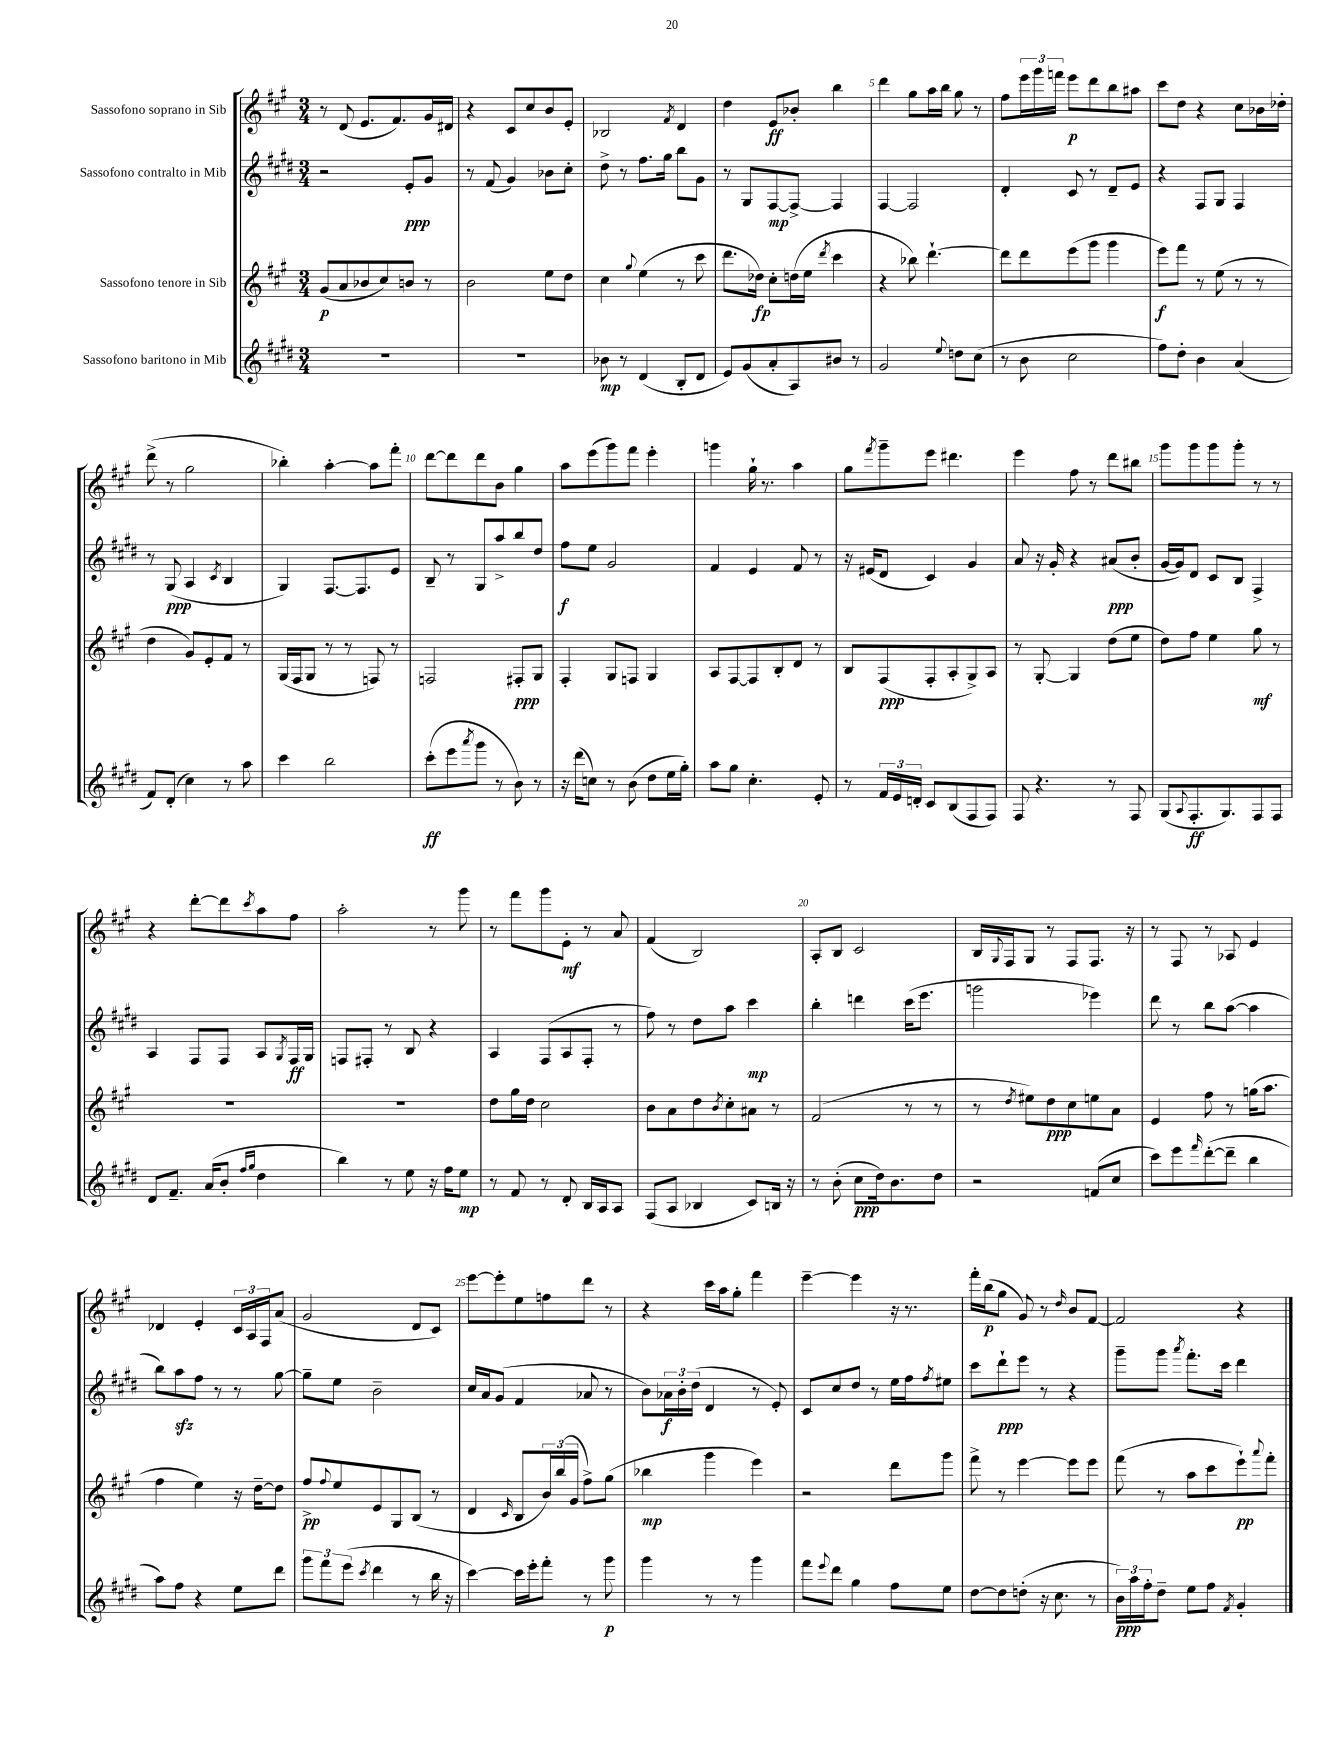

**kern	**dynam	**kern	**dynam	**kern	**dynam	**kern	**dynam
*part4	*part4	*part3	*part3	*part2	*part2	*part1	*part1
*staff4	*staff4	*staff3	*staff3	*staff2	*staff2	*staff1	*staff1
*I"Sassofono baritono in Mib	*	*I"Sassofono tenore in Sib	*	*I"Sassofono contralto in Mib	*	*I"Sassofono soprano in Sib	*
*clefG2	*	*clefG2	*	*clefG2	*	*clefG2	*
*k[f#c#g#d#]	*	*k[f#c#g#]	*	*k[f#c#g#d#]	*	*k[f#c#g#]	*
*M3/4	*	*M3/4	*	*M3/4	*	*M3/4	*
=1	=1	=1	=1	=1	=1	=1	=1
2.r	.	(8g#/L	p	2r	.	8r	.
.	.	8a/	.	.	.	(8d/	.
.	.	8b-X/	.	.	.	8.e/L	.
.	.	8cc#/)	.	.	.	.	.
.	.	.	.	.	.	8.f#/)	.
.	.	8bn/J	.	8e'/L	ppp	.	.
.	.	8r	.	8g#/J	.	16g#/L	.
.	.	.	.	.	.	16d#X/JJ	.
=2	=2	=2	=2	=2	=2	=2	=2
2.r	.	2b\	.	8r	.	4r	.
.	.	.	.	(8f#/	.	.	.
.	.	.	.	4g#/)	.	8c#/L	.
.	.	.	.	.	.	8cc#/	.
.	.	8ee\L	.	8b-X\L	.	8b/	.
.	.	8dd\J	.	8cc#'\J	.	8e'/J	.
=3	=3	=3	=3	=3	=3	=3	=3
8b-X\	mp	4cc#\	.	8dd#^\	.	2B-X/	.
8r	.	.	.	8r	.	.	.
.	.	8qqgg#/	.	.	.	.	.
(4d#/	.	(4ee\	.	8.ff#\L	.	.	.
.	.	.	.	16gg#\Jk	.	.	.
.	.	.	.	.	.	8qf#/	.
8B'/L	.	8r	.	8bb\L	.	4d/	.
8d#/J	.	8ccc#\	.	8g#\J	.	.	.
=4	=4	=4	=4	=4	=4	=4	=4
8e/L)	.	8.ddd\L	.	8r	.	4dd\	.
(8g#/	.	.	.	8G#/L	.	.	.
.	.	16dd-X\Jk)	fp	.	.	.	.
8a'/	.	8cc#'\L	.	[8F#/	mp	8e/L	ff
8A/)	.	(16ddn\L	.	8F#^/J_	.	8b-X'/J	.
.	.	16ee\JJ	.	.	.	.	.
.	.	8qddd/	.	.	.	.	.
8b#X/J	.	4ccc#\	.	4F#/]	.	4bb\	.
8r	.	.	.	.	.	.	.
=5	=5	=5	=5	=5	=5	=5	=5
2g#/	.	4r	.	[4F#/	.	4ddd\	.
.	.	8bb-X\)	.	2F#/]	.	8gg#\L	.
.	.	[4.ddd`\	.	.	.	16aa\L	.
.	.	.	.	.	.	16bb\JJ	.
8qqee/	.	.	.	.	.	.	.
8ddn\L	.	.	.	.	.	8gg#\	.
(8cc#\J	.	.	.	.	.	8r	.
=6	=6	=6	=6	=6	=6	=6	=6
8r	.	8ddd\L]	.	4d#'/	.	8ff#\L	.
8b\	.	8ddd\	.	.	.	24eee\L	.
.	.	.	.	.	.	24ggg#\	.
.	.	.	.	.	.	24fffn\JJ	.
2cc#\	.	(8eee\	.	8c#/	.	8eee\L	p
.	.	8ggg#\J	.	8r	.	8ddd\	.
.	.	4ggg#\	.	8d#~/L	.	8bb\	.
.	.	.	.	8e/J	.	8aa#X\J	.
=7	=7	=7	=7	=7	=7	=7	=7
8ff#\L)	.	8eee\L)	f	4r	.	8ccc#\L	.
8dd#'\J	.	8fff#\J	.	.	.	8dd\J	.
4b\	.	8r	.	8F#/L	.	4r	.
.	.	(8ee\	.	8G#/J	.	.	.
(4a/	.	8r	.	4F#/	.	8cc#\L	.
.	.	8r	.	.	.	16b-X\L	.
.	.	.	.	.	.	16dd-X'\JJ	.
!!LO:LB:g=z
=8	=8	=8	=8	=8	=8	=8	=8
8f#/L)	.	4dd\	.	8r	.	(8ddd^\	.
(8d#'/J	.	.	.	(8G#/	ppp	8r	.
4cc#\)	.	8g#/L)	.	4A/	.	2gg#\	.
.	.	8e'/	.	.	.	.	.
.	.	.	.	8qc#/	.	.	.
8r	.	8f#/J	.	4B/	.	.	.
8aa\	.	8r	.	.	.	.	.
=9	=9	=9	=9	=9	=9	=9	=9
4ccc#\	.	(16G#/LL	.	4G#/)	.	4bb-X'\)	.
.	.	16F#/J	.	.	.	.	.
.	.	8G#/J	.	.	.	.	.
2bb\	.	8r	.	[8.F#/L	.	[4aa'\	.
.	.	8r	.	.	.	.	.
.	.	.	.	8.F#/]	.	.	.
.	.	8Fn/)	.	.	.	8aa\L]	.
.	.	8r	.	8e/J	.	8fff#'\J	.
=10	=10	=10	=10	=10	=10	=10	=10
(8ccc#'\L	ff	2Fn/	.	8B~/	.	[8ddd\L	.
8eee\	.	.	.	8r	.	8ddd\]	.
8qaaa/	.	.	.	.	.	.	.
8ggg#\J	.	.	.	8G#/L	.	8ddd\	.
8r	.	.	.	8aa^/	.	8b\J	.
8b\)	.	8F#X'/L	ppp	8bb/	.	4gg#\	.
8r	.	8G#/J	.	8dd#/J	.	.	.
=11	=11	=11	=11	=11	=11	=11	=11
16r	.	4F#'/	.	8ff#\L	f	8aa\L	.
(16ddd#\KL	.	.	.	.	.	.	.
8ccn\J)	.	.	.	8ee\J	.	(8eee\	.
8r	.	8G#/L	.	2g#/	.	8ggg#\)	.
(8b\	.	8Fn/J	.	.	.	8fff#\J	.
8dd#\L	.	4G#/	.	.	.	4eee'\	.
16ee\L	.	.	.	.	.	.	.
16gg#'\JJ)	.	.	.	.	.	.	.
=12	=12	=12	=12	=12	=12	=12	=12
8aa\L	.	8A/L	.	4f#/	.	4gggn\	.
8gg#\J	.	[8F#/	.	.	.	.	.
4.cc#'\	.	8F#/]	.	4e/	.	16gg#`\	.
.	.	.	.	.	.	8.r	.
.	.	8B'/	.	.	.	.	.
.	.	8d/J	.	8f#/	.	4aa\	.
8e'/	.	8r	.	8r	.	.	.
=13	=13	=13	=13	=13	=13	=13	=13
8r	.	8B/L	.	16r	.	8gg#\L	.
.	.	.	.	(16e#X/KL	.	.	.
.	.	.	.	.	.	8qfff#/	.
24f#/LL	.	(8F#/	ppp	8d#/J	.	8ggg#~\	.
24e/	.	.	.	.	.	.	.
24dn'/JJ	.	.	.	.	.	.	.
8c#/L	.	8F#'/	.	4c#/)	.	8eee\J	.
(8B/	.	8A'/	.	.	.	4.ddd#X\	.
8F#/	.	8G#^/)	.	4g#/	.	.	.
8F#/J)	.	8A/J	.	.	.	.	.
=14	=14	=14	=14	=14	=14	=14	=14
8F#/	.	8r	.	8a/	.	4eee\	.
4.r	.	[8G#'/	.	16r	.	.	.
.	.	.	.	16g#'/	.	.	.
.	.	4G#/]	.	4r	.	8ff#\	.
.	.	.	.	.	.	8r	.
8r	.	(8dd\L	.	(8a#X/L	ppp	8ddd\L	.
8F#/	.	8ee\J	.	8b'/J	.	8bb#X\J	.
=15	=15	=15	=15	=15	=15	=15	=15
(8G#/L	.	8dd\L)	.	[16g#/LL	.	8ggg#\L	.
.	.	.	.	16g#/J])	.	.	.
8qqA/	.	.	.	.	.	.	.
8.F#'/	ff	8ff#\J	.	8d#/J	.	8ggg#\	.
.	.	4ee\	.	8c#/L	.	8ggg#\	.
8.G#/)	.	.	.	.	.	.	.
.	.	.	.	8B/J	.	8ggg#'\J	.
8F#/	.	8gg#\	mf	4F#^/	.	8r	.
8F#/J	.	8r	.	.	.	8r	.
!!LO:LB:g=z
=16	=16	=16	=16	=16	=16	=16	=16
8d#/L	.	2.r	.	4A/	.	4r	.
8.f#~/J	.	.	.	.	.	.	.
.	.	.	.	8F#/L	.	[8ddd'\L	.
(16a/KL	.	.	.	.	.	.	.
8b'/J	.	.	.	8F#/J	.	8ddd\]	.
16qqff#/LL	.	.	.	.	.	.	.
16qqgg#/JJ	.	.	.	.	.	8qccc#/	.
4dd#\	.	.	.	8A/L	.	8aa\	.
.	.	.	.	8qG#/	.	.	.
.	.	.	.	16F#/L	ff	8ff#\J	.
.	.	.	.	16G#/JJ	.	.	.
=17	=17	=17	=17	=17	=17	=17	=17
4bb\)	.	2.r	.	8Fn/L	.	2aa'\	.
.	.	.	.	8F#X'/J	.	.	.
8r	.	.	.	8r	.	.	.
8ee\	.	.	.	8B/	.	.	.
16r	.	.	.	4r	.	8r	.
16ff#\KL	.	.	.	.	.	.	.
8ee\J	mp	.	.	.	.	8ggg#\	.
=18	=18	=18	=18	=18	=18	=18	=18
8r	.	8dd\L	.	4A/	.	8r	.
8f#/	.	16gg#\L	.	.	.	8fff#\L	.
.	.	16dd\JJ	.	.	.	.	.
8r	.	2cc#\	.	(8F#/L	.	8ggg#\	.
8d#'/	.	.	.	8A/	.	8e'\J	mf
16B/LL	.	.	.	8F#'/J	.	8r	.
16A/J	.	.	.	.	.	.	.
8A/J	.	.	.	8r	.	8a/	.
=19	=19	=19	=19	=19	=19	=19	=19
(8F#/L	.	8b\L	.	8ff#\)	.	(4f#/	.
8A/J	.	8a\	.	8r	.	.	.
4B-X/	.	8dd\	.	8dd#\L	.	2B/)	.
.	.	8qb/	.	.	.	.	.
.	.	8cc#'\	.	8aa\J	.	.	.
8c#/L)	.	8a#X\J	.	4ccc#\	mp	.	.
16Bn/Jk	.	8r	.	.	.	.	.
16r	.	.	.	.	.	.	.
=20	=20	=20	=20	=20	=20	=20	=20
8r	.	(2f#/	.	4bb'\	.	8A'/L	.
(8b'\	.	.	.	.	.	8B/J	.
8cc#\L	ppp	.	.	4dddn\	.	2c#/	.
16dd#\k)	.	.	.	.	.	.	.
8.b\	.	.	.	.	.	.	.
.	.	8r	.	(16ccc#\KL	.	.	.
.	.	.	.	8.eee\J	.	.	.
8dd#\J	.	8r	.	.	.	.	.
=21	=21	=21	=21	=21	=21	=21	=21
2r	.	8r	.	2gggn\	.	16B/LL	.
.	.	.	.	.	.	8qqG#/	.
.	.	.	.	.	.	16F#/J	.
.	.	8qdd/	.	.	.	.	.
.	.	8ee#X\L)	.	.	.	8G#/J	.
.	.	8dd\	ppp	.	.	8r	.
.	.	8cc#\	.	.	.	8F#/L	.
(8fn/L	.	8een\	.	4eee-X\)	.	8.F#/J	.
8cc#/J	.	8a\J	.	.	.	.	.
.	.	.	.	.	.	16r	.
=22	=22	=22	=22	=22	=22	=22	=22
8ccc#\L)	.	4e/	.	8ddd#\	.	8r	.
8eee\	.	.	.	8r	.	8F#/	.
16qqfff#/	.	.	.	.	.	.	.
([8ddd#'\	.	8ff#\	.	8bb\L	.	8r	.
8ddd#~\J]	.	8r	.	([8aa\J	.	8A-X/	.
4bb\	.	(16ggn\KL	.	4aa\]	.	4e/	.
.	.	8.aa\J	.	.	.	.	.
!!LO:LB:g=z
=23	=23	=23	=23	=23	=23	=23	=23
8aa\L)	.	4ff#\	.	8bb\L)	.	4d-X/	.
8ff#\J	.	.	.	8aazz\	.	.	.
4r	.	4ee\)	.	8ff#\J	.	4e'/	.
.	.	.	.	8r	.	.	.
8ee\L	.	16r	.	8r	.	24c#/LL	.
.	.	.	.	.	.	24A/	.
.	.	[16dd~\KL	.	.	.	.	.
.	.	.	.	.	.	24F#/J	.
8ddd#\J	.	8dd\J]	.	[8gg#\	.	(8a/J	.
=24	=24	=24	=24	=24	=24	=24	=24
12ggg#\L	.	8ff#^/L	pp	8gg#~\L]	.	2g#/	.
12fff#\	.	.	.	.	.	.	.
.	.	8qqff#/	.	.	.	.	.
.	.	8ee/	.	8ee\J	.	.	.
(12eee\J	.	.	.	.	.	.	.
8qccc#/	.	.	.	.	.	.	.
4ddd#\	.	8e/	.	2b~\	.	.	.
.	.	8G#/	.	.	.	.	.
8r	.	(8B/J	.	.	.	8d/L	.
16bb\	.	8r	.	.	.	8c#/J)	.
16r	.	.	.	.	.	.	.
=25	=25	=25	=25	=25	=25	=25	=25
[4ccc#\)	.	4d/	.	16cc#/LL	.	[8eee\L	.
.	.	.	.	16a/J	.	.	.
.	.	.	.	(8g#/J	.	8eee'\]	.
.	.	16qqc#/	.	.	.	.	.
16ccc#\LL]	.	8B/L	.	4f#/	.	8ee\	.
16eee'\J	.	.	.	.	.	.	.
8fff#'\J	.	24b/L)	.	.	.	8ffn\	.
.	.	(24bb/	.	.	.	.	.
.	.	24g#/JJ	.	.	.	.	.
8r	.	8ff#^\L)	.	8a-X/	.	8ddd\J	.
8ggg#\	p	(8gg#\J	.	8r	.	8r	.
=26	=26	=26	=26	=26	=26	=26	=26
4ggg#\	.	4bb-X\	mp	8b\L)	.	4r	.
.	.	.	.	24a-X\L	f	.	.
.	.	.	.	24b'\	.	.	.
.	.	.	.	(24dd#\JJ	.	.	.
8r	.	4ggg#\	.	4d#/	.	16ccc#\LL	.
.	.	.	.	.	.	16aa\J	.
8r	.	.	.	.	.	8gg#'\J	.
4ggg#\	.	4eee\)	.	8r	.	4fff#\	.
.	.	.	.	8e'/)	.	.	.
=27	=27	=27	=27	=27	=27	=27	=27
8fff#\L	.	2r	.	8c#/L	.	[4eee~\	.
8qqeee/	.	.	.	.	.	.	.
8ddd#\J	.	.	.	8cc#/	.	.	.
4gg#\	.	.	.	8dd#/J	.	4eee\]	.
.	.	.	.	8r	.	.	.
8ff#\L	.	8ddd\L	.	16ee\LL	.	16r	.
.	.	.	.	16ff#\J	.	8.r	.
.	.	.	.	8qff#/	.	.	.
8ee\J	.	8ggg#\J	.	8ee#X\J	.	.	.
=28	=28	=28	=28	=28	=28	=28	=28
[8dd#\L	.	8fff#^\	.	8ccc#\L	.	16fff#'\LL	.
.	.	.	.	.	.	(16bb\J	p
8dd#\]	.	8r	.	8ddd#`\	ppp	8gg#\J	.
(8ddn'\J	.	[4eee\	.	8eee\J	.	8g#/)	.
16r	.	.	.	8r	.	8r	.
8.cc#\	.	.	.	.	.	.	.
.	.	.	.	.	.	16qqdd/	.
.	.	8eee\L]	.	4r	.	8b/L	.
8r	.	8eee\J	.	.	.	[8f#/J	.
=29	=29	=29	=29	=29	=29	=29	=29
24b\LL)	ppp	(8fff#\	.	8ggg#~\L	.	2f#/]	.
24aa\	.	.	.	.	.	.	.
24ff#'\J	.	.	.	.	.	.	.
8dd#~\J	.	8r	.	8ggg#\J	.	.	.
.	.	.	.	8qaaa/	.	.	.
8ee\L	.	8aa\L	.	8.fff#'\L	.	.	.
8ff#\J	.	8ccc#\	.	.	.	.	.
.	.	.	.	16ccc#\Jk	.	.	.
8qf#/	.	.	.	.	.	.	.
4g#'/	.	8eee`\)	pp	4ddd#\	.	4r	.
.	.	8qqaaa/	.	.	.	.	.
.	.	8fff#'\J	.	.	.	.	.
==	==	==	==	==	==	==	==
*-	*-	*-	*-	*-	*-	*-	*-
